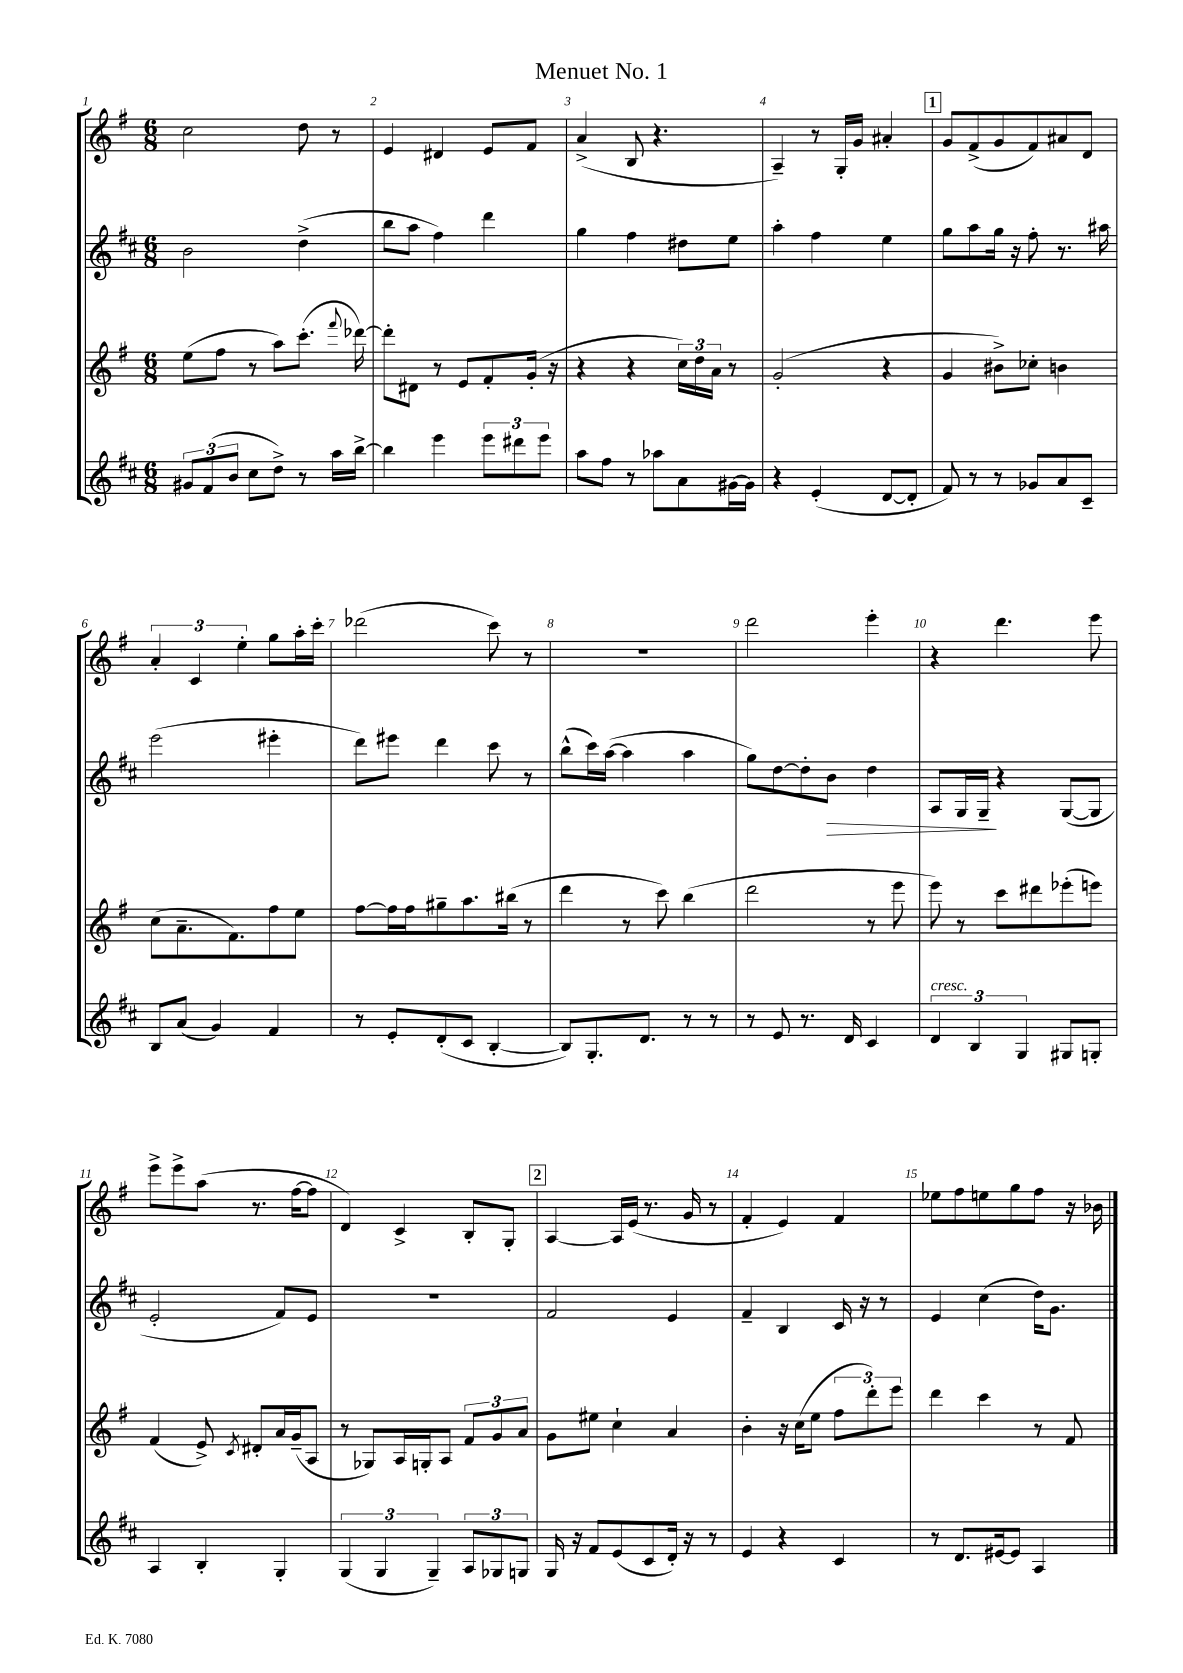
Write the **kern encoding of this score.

**kern	**kern	**kern	**dynam	**kern
*part4	*part3	*part2	*part2	*part1
*staff4	*staff3	*staff2	*staff2	*staff1
*clefG2	*clefG2	*clefG2	*	*clefG2
*k[f#c#]	*k[f#]	*k[f#c#]	*	*k[f#]
*M6/8	*M6/8	*M6/8	*	*M6/8
=1	=1	=1	=1	=1
12g#X/L	(8ee\L	2b\	.	2cc\
(12f#/	.	.	.	.
.	8ff#\J	.	.	.
12b/J	.	.	.	.
8cc#\L	8r	.	.	.
8dd^\J)	8aa\L)	.	.	.
8r	(8.ccc'\J	(4dd^\	.	8dd\
16aa\LL	.	.	.	8r
.	8qqfff#/	.	.	.
[16bb^\JJ	[16ddd-X\)	.	.	.
=2	=2	=2	=2	=2
4bb\]	8ddd-'\L]	8bb\L	.	4e/
.	8d#X\J	8aa\J	.	.
4eee\	8r	4ff#\)	.	4d#X/
.	8e/L	.	.	.
12eee\L	8f#'/	4ddd\	.	8e/L
12ddd#X\	.	.	.	.
.	(16g'/Jk	.	.	8f#/J
12eee\J	.	.	.	.
.	16r	.	.	.
=3	=3	=3	=3	=3
8aa\L	4r	4gg\	.	(4a^/
8ff#\J	.	.	.	.
8r	4r	4ff#\	.	8B/
8aa-X\L	.	.	.	4.r
8a\	24cc\LL)	8dd#X\L	.	.
.	24dd\	.	.	.
.	24a\JJ	.	.	.
[16g#X\L	8r	8ee\J	.	.
16g#\JJ]	.	.	.	.
=4	=4	=4	=4	=4
4r	(2g'/	4aa'\	.	4A~/)
(4e'/	.	4ff#\	.	8r
.	.	.	.	16G'/LL
.	.	.	.	16g/JJ
[8d/L	4r	4ee\	.	4a#X'/
8d'/J]	.	.	.	.
!!LO:REH:place=s1:t=1
=5	=5	=5	=5	=5
8f#/)	4g/	8gg\L	.	8g/L
8r	.	8aa\	.	(8f#^/
8r	8b#X^\L)	16gg\Jk	.	8g/
.	.	16r	.	.
8g-X/L	8cc-X'\J	8ff#'\	.	8f#/)
8a/	4bn\	8.r	.	8a#X/
8c#~/J	.	.	.	8d/J
.	.	16aa#X\	.	.
!!LO:LB:g=z
=6	=6	=6	=6	=6
8B/L	(8cc\L	(2eee\	.	6a'/
(8a/J	8.a~\	.	.	.
.	.	.	.	6c/
4g/)	.	.	.	.
.	8.f#\)	.	.	.
.	.	.	.	6ee'\
4f#/	8ff#\	4eee#X'\	.	8gg\L
.	8ee\J	.	.	16aa'\L
.	.	.	.	16ccc'\JJ
=7	=7	=7	=7	=7
8r	[8ff#\L	8ddd\L)	.	(2ddd-X\
8e'/L	16ff#\L]	8eee#X\J	.	.
.	16ff#\J	.	.	.
(8d'/	8gg#X~\	4ddd\	.	.
8c#/J	8.aa\	.	.	.
[4B'/	.	8ccc#\	.	8ccc\)
.	(16bb#X\Jk	.	.	.
.	8r	8r	.	8r
=8	=8	=8	=8	=8
8B/L])	4ddd\	(8bb^^\L	.	2.r
8.G'/	.	16ccc#\L)	.	.
.	.	([16aa\JJ	.	.
.	8r	4aa\]	.	.
8.d/J	.	.	.	.
.	8ccc\)	.	.	.
8r	(4bb\	4aa\	.	.
8r	.	.	.	.
=9	=9	=9	=9	=9
8r	2ddd\	8gg\L)	.	2ddd\
8e/	.	[8dd\	.	.
8.r	.	8dd'\]	.	.
!	!	!	!LO:HP:b	!
.	.	8b\J	>	.
16d/	.	.	.	.
4c#/	8r	4dd\	.	4eee'\
.	8eee\	.	.	.
=10	=10	=10	=10	=10
!LO:TX:a:i:t=cresc.	!	!	!	!
6d/	8eee\)	8A/L	.	4r
.	8r	16G/L	.	.
6B/	.	.	.	.
.	.	16G~/JJ	.	.
.	8ccc\L	4r	]	4.ddd\
6G/	.	.	.	.
.	8ddd#X\	.	.	.
8G#X/L	(8eee-X'\	([8G/L	.	.
8Gn'/J	8eeen\J)	8G/J]	.	8eee\
!!LO:LB:g=z
=11	=11	=11	=11	=11
4A/	(4f#/	2e'/	.	8eee^\L
.	.	.	.	8eee^\
4B'/	8e^/)	.	.	(8aa\J
.	8qc/	.	.	.
.	8d#X'/L	.	.	8.r
4G'/	16a/L	8f#/L)	.	.
.	(16g~/J	.	.	[16ff#\KL
.	8A/J	8e/J	.	8ff#\J]
=12	=12	=12	=12	=12
(6G/	8r	2.r	.	4d/)
.	8G-X/L)	.	.	.
6G/	.	.	.	.
.	16A/L	.	.	4c^/
.	16Gn'/J	.	.	.
6G~/)	.	.	.	.
.	8A/J	.	.	.
12A/L	12f#/L	.	.	8B'/L
12G-X/	12g/	.	.	.
.	.	.	.	8G'/J
12Gn/J	12a/J	.	.	.
!!LO:REH:place=s1:t=2
=13	=13	=13	=13	=13
16G/	8g\L	2f#/	.	[4A/
16r	.	.	.	.
8f#/L	8ee#X\J	.	.	.
(8e/	4cc`\	.	.	16A/LL]
.	.	.	.	(16e/JJ
8c#/	.	.	.	8.r
16d'/Jk)	4a/	4e/	.	.
16r	.	.	.	16g/
8r	.	.	.	8r
=14	=14	=14	=14	=14
4e/	4b'\	4f#~/	.	4f#'/
4r	16r	4B/	.	4e/)
.	(16cc\KL	.	.	.
.	8ee\J	.	.	.
4c#/	12ff#\L	16c#/	.	4f#/
.	.	16r	.	.
.	12ddd'\)	.	.	.
.	.	8r	.	.
.	12eee\J	.	.	.
=15	=15	=15	=15	=15
8r	4ddd\	4e/	.	8ee-X\L
8.d/L	.	.	.	8ff#\
.	4ccc\	(4cc#\	.	8een\
[16e#X/k	.	.	.	.
8e#/J]	.	.	.	8gg\
4A/	8r	16dd\KL)	.	8ff#\J
.	.	8.g\J	.	.
.	8f#/	.	.	16r
.	.	.	.	16b-X\
==	==	==	==	==
*-	*-	*-	*-	*-
